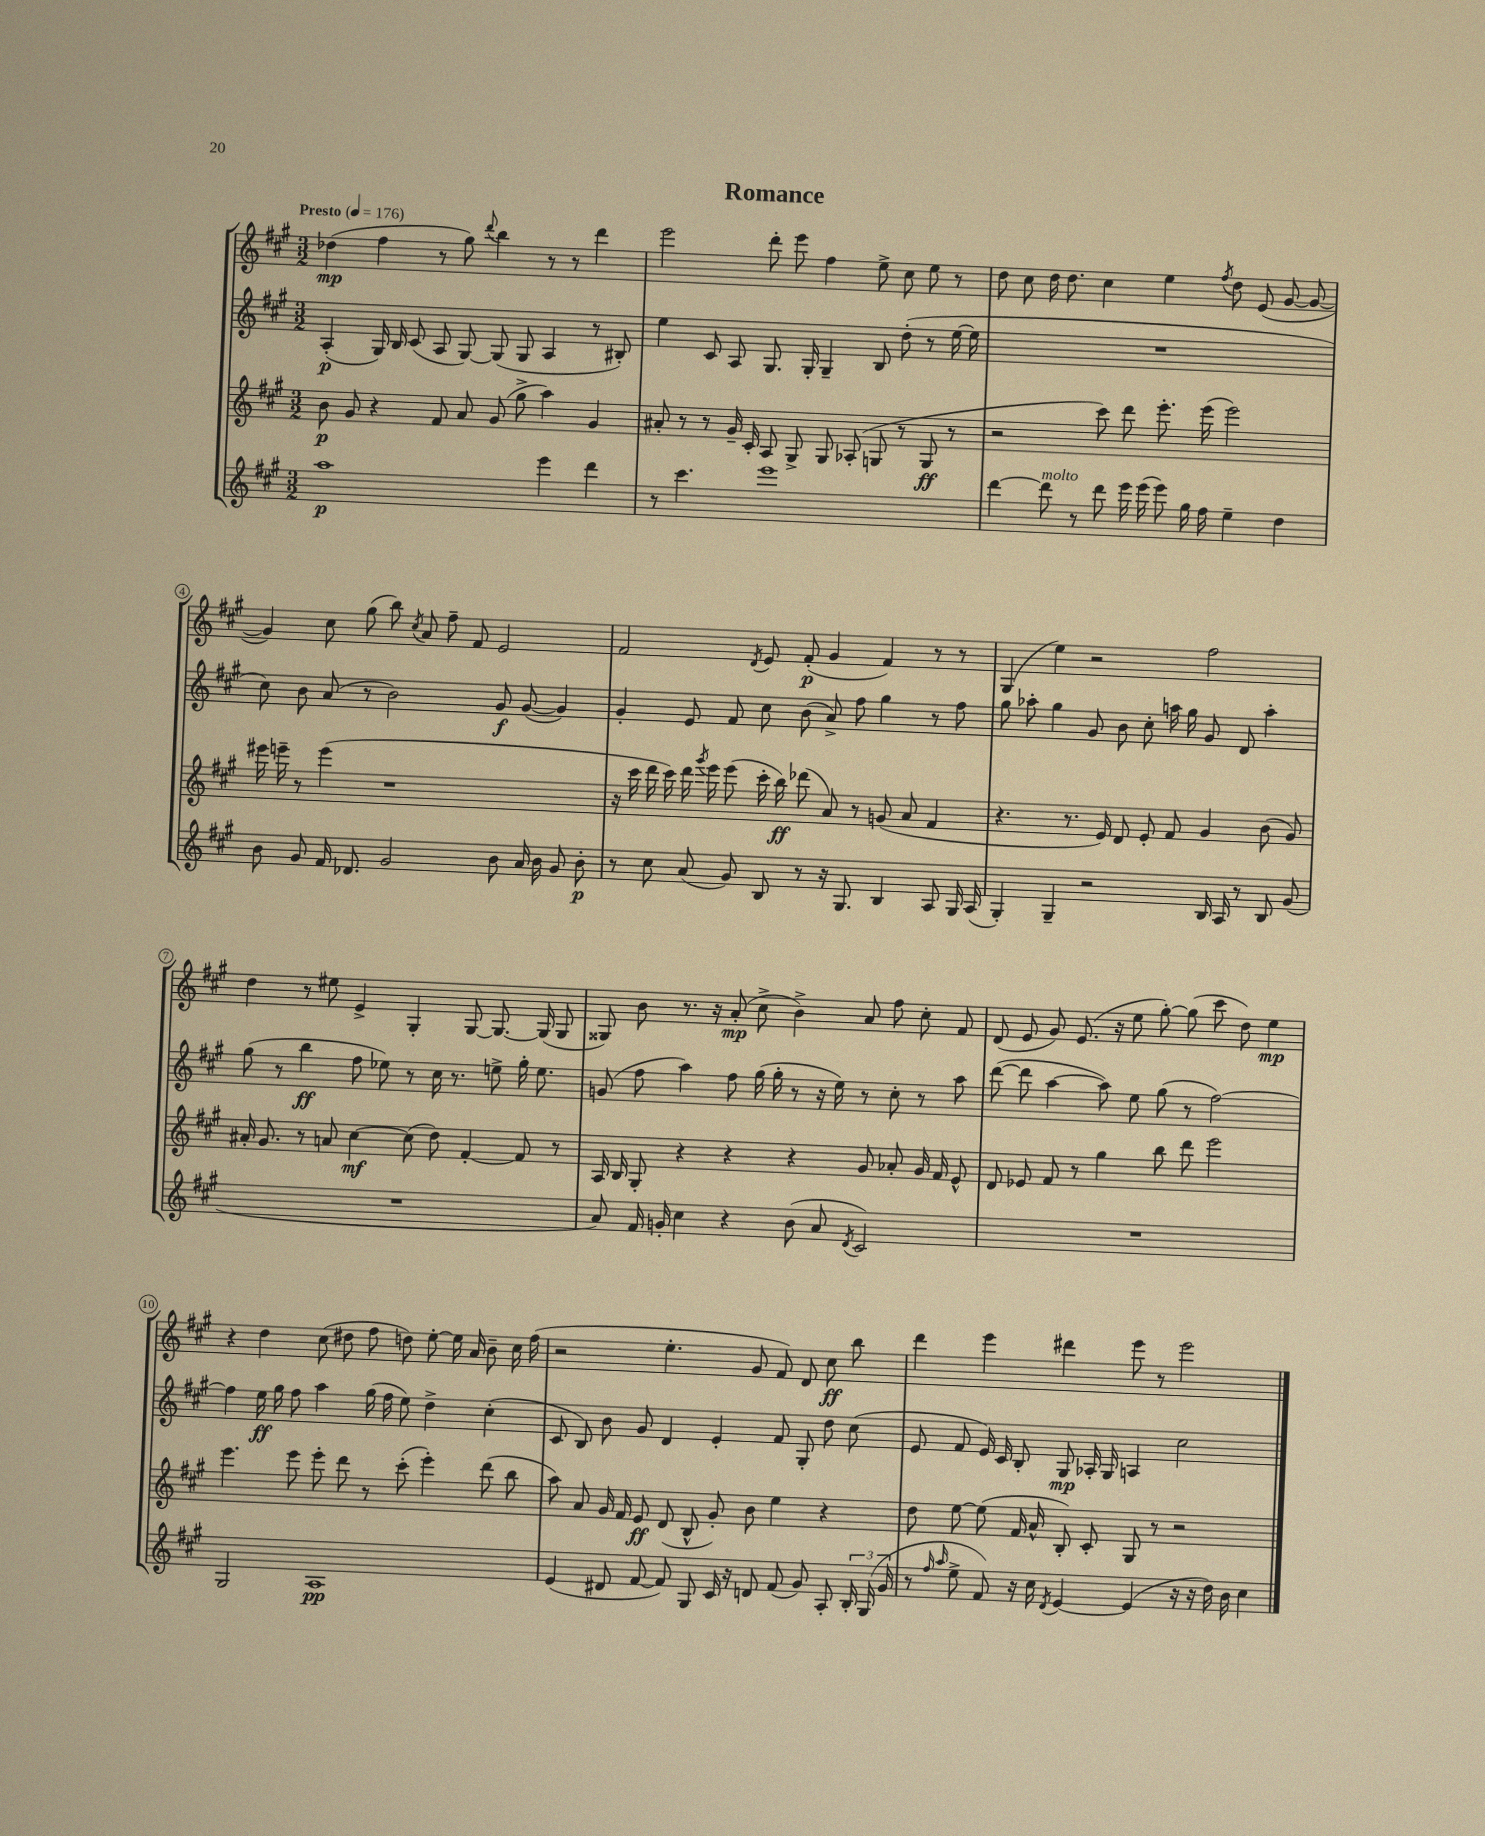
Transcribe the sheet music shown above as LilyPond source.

\header { title = "Romance" }
<<
\new StaffGroup <<
\new Staff = "s0" {
    \clef treble \key a \major \numericTimeSignature \time 3/2 \tempo "Presto" 4 = 176
    \autoBeamOff des''4\mp( fis''4 r8 gis''8) \appoggiatura { d'''8 } b''4 r8 r8 d'''4 |
    e'''2 d'''8-. e'''8 fis''4 e''8-> cis''8 e''8 r8 |
    d''8 cis''8 d''16 d''8. cis''4 e''4 \acciaccatura { fis''8 } d''8 e'8( gis'8~ gis'8~ |
    gis'4) cis''8 gis''8( b''8) \acciaccatura { cis''8 } a'8 fis''8-- fis'8 e'2 |
    fis'2 \acciaccatura { d'8 } e'8 fis'8-.\p( gis'4 fis'4) r8 r8 |
    gis4( e''4) r2 fis''2 |
    d''4 r8 eis''8 e'4-> gis4-. gis8~ gis8.~ gis16( gis8 |
    gisis8) b'8 r8. r16 a'8-.\mp( cis''8-> b'4->) a'8 fis''8 cis''8-. fis'8 |
    d'8( e'8 gis'8) e'8.( r16 e''8 gis''8~-.) gis''8( cis'''8 d''8) e''4\mp |
    r4 d''4 cis''8( dis''8 fis''8 d''8) e''8~-. e''16 a'16 b'8-- cis''16 fis''16( |
    r2 e''4.-. gis'8 fis'8) d'8 cis''8\ff b''8 |
    d'''4 e'''4 dis'''4 e'''8 r8 e'''2 \bar "|." |
}
\new Staff = "s1" {
    \clef treble \key a \major \numericTimeSignature \time 3/2
    \autoBeamOff a4-.\p( gis16) b16 cis'8( a8 gis8~) gis8( gis8 a4 r8 bis8-.) |
    e''4 cis'8 a8 gis8. gis16-. gis4-- b8 d''8-.( r8 e''16~ e''16 |
    R1. |
    cis''8) b'8 a'8( r8 b'2) gis'8\f gis'8~( gis'4) |
    gis'4-. e'8 fis'8 cis''8 b'8( a'8->) fis''8 gis''4 r8 fis''8 |
    gis''8 aes''8-. gis''4 gis'8 b'8 cis''8-. a''16 gis''16 gis'8 d'8 a''4-. |
    gis''8( r8 b''4\ff fis''8 ees''8) r8 cis''16 r8. e''8-> gis''16-. e''8. |
    g'8( fis''8 a''4) fis''8 gis''16( gis''16-. r8 r16 e''16) r8 cis''8-. r8 a''8 |
    d'''8~( d'''8 a''4~ a''8) e''8 gis''8( r8 fis''2~) |
    fis''4 e''16\ff gis''16 fis''8 a''4 gis''16( fis''16 e''8) d''4-> cis''4-.( |
    cis'8 b8) b'8 gis'8 d'4 e'4-. fis'8 gis8-. d''8 cis''8( |
    e'8 fis'8 e'16) cis'16 b8-. gis8\mp aes16-. gis16 a4 cis''2 \bar "|." |
}
\new Staff = "s2" {
    \clef treble \key a \major \numericTimeSignature \time 3/2
    \autoBeamOff b'8\p gis'8 r4 fis'8 a'8 gis'8( gis''8-> a''4) gis'4 |
    ais'8-. r8 r8 gis'16-- cis'16-. a8 gis8-> gis8 aes8-.( g8 r8 g8\ff r8 |
    r2 cis'''8) d'''8 e'''8.-. e'''16( e'''2) |
    eis'''16 e'''16-- r8 e'''4( r1 |
    r16 cis'''16 d'''16 cis'''16) d'''16 \acciaccatura { gis'''8 } e'''16 e'''8( cis'''16-. b''16\ff) des'''8( a'8) r8 g'8( a'8 fis'4 |
    r4. r8. e'16) d'8 e'8-. fis'8 gis'4 b'8( gis'8) |
    ais'16-. gis'8. r8 a'8 cis''4~\mf cis''8( d''8) fis'4~-. fis'8 r8 |
    a16 b16 gis8-. r4 r4 r4 gis'8 aes'8-. gis'16 fis'16 e'8-^ |
    d'8 ees'8 fis'8 r8 gis''4 b''8 d'''8 e'''2 |
    e'''4. e'''8 e'''8-. d'''8 r8 cis'''8-.( e'''4-.) d'''8( b''8 |
    a''8) a'8 gis'16 fis'16 e'8\ff d'8( b8-^ gis'8-.) b'8 e''4 r4 |
    d''8 e''8~ e''8( fis'16 a'16-^ b8-.) cis'8-. gis8 r8 r2 \bar "|." |
}
\new Staff = "s3" {
    \clef treble \key a \major \numericTimeSignature \time 3/2
    \autoBeamOff a''1\p e'''4 d'''4 |
    r8 cis'''4. e'''1 |
    d'''4~ d'''8^\markup { \italic "molto" } r8 d'''8 e'''16 e'''16( e'''8) gis''16 fis''16 e''4-- d''4 |
    b'8 gis'8 fis'16 des'8. gis'2 b'8 a'16 b'16 gis'8 b'8-.\p |
    r8 cis''8 a'8( gis'8) b8 r8 r16 gis8. b4 a8 gis16 a16( |
    gis4-.) gis4-- r2 b16 a16 r8 b8 gis'8( |
    R1. |
    a'8) fis'16 g'16-. cis''4 r4 b'8( a'8 \acciaccatura { d'8 } cis'2) |
    R1. |
    gis2 a1\pp |
    e'4( dis'8 fis'8~ fis'8) gis8 cis'16 r16 d'8 fis'8( gis'8) a8-. \tuplet 3/2 { b16-. gis16( gis'16 } |
    r8 \grace { fis''16 a''16 } e''8-> fis'8) r16 cis''16 \acciaccatura { d'8 } e'4~ e'4( r16 r16 d''16) b'16 cis''4 \bar "|." |
}
>>
>>
\layout { \context { \Score \override BarNumber.stencil = #(make-stencil-circler 0.1 0.3 ly:text-interface::print) } }
